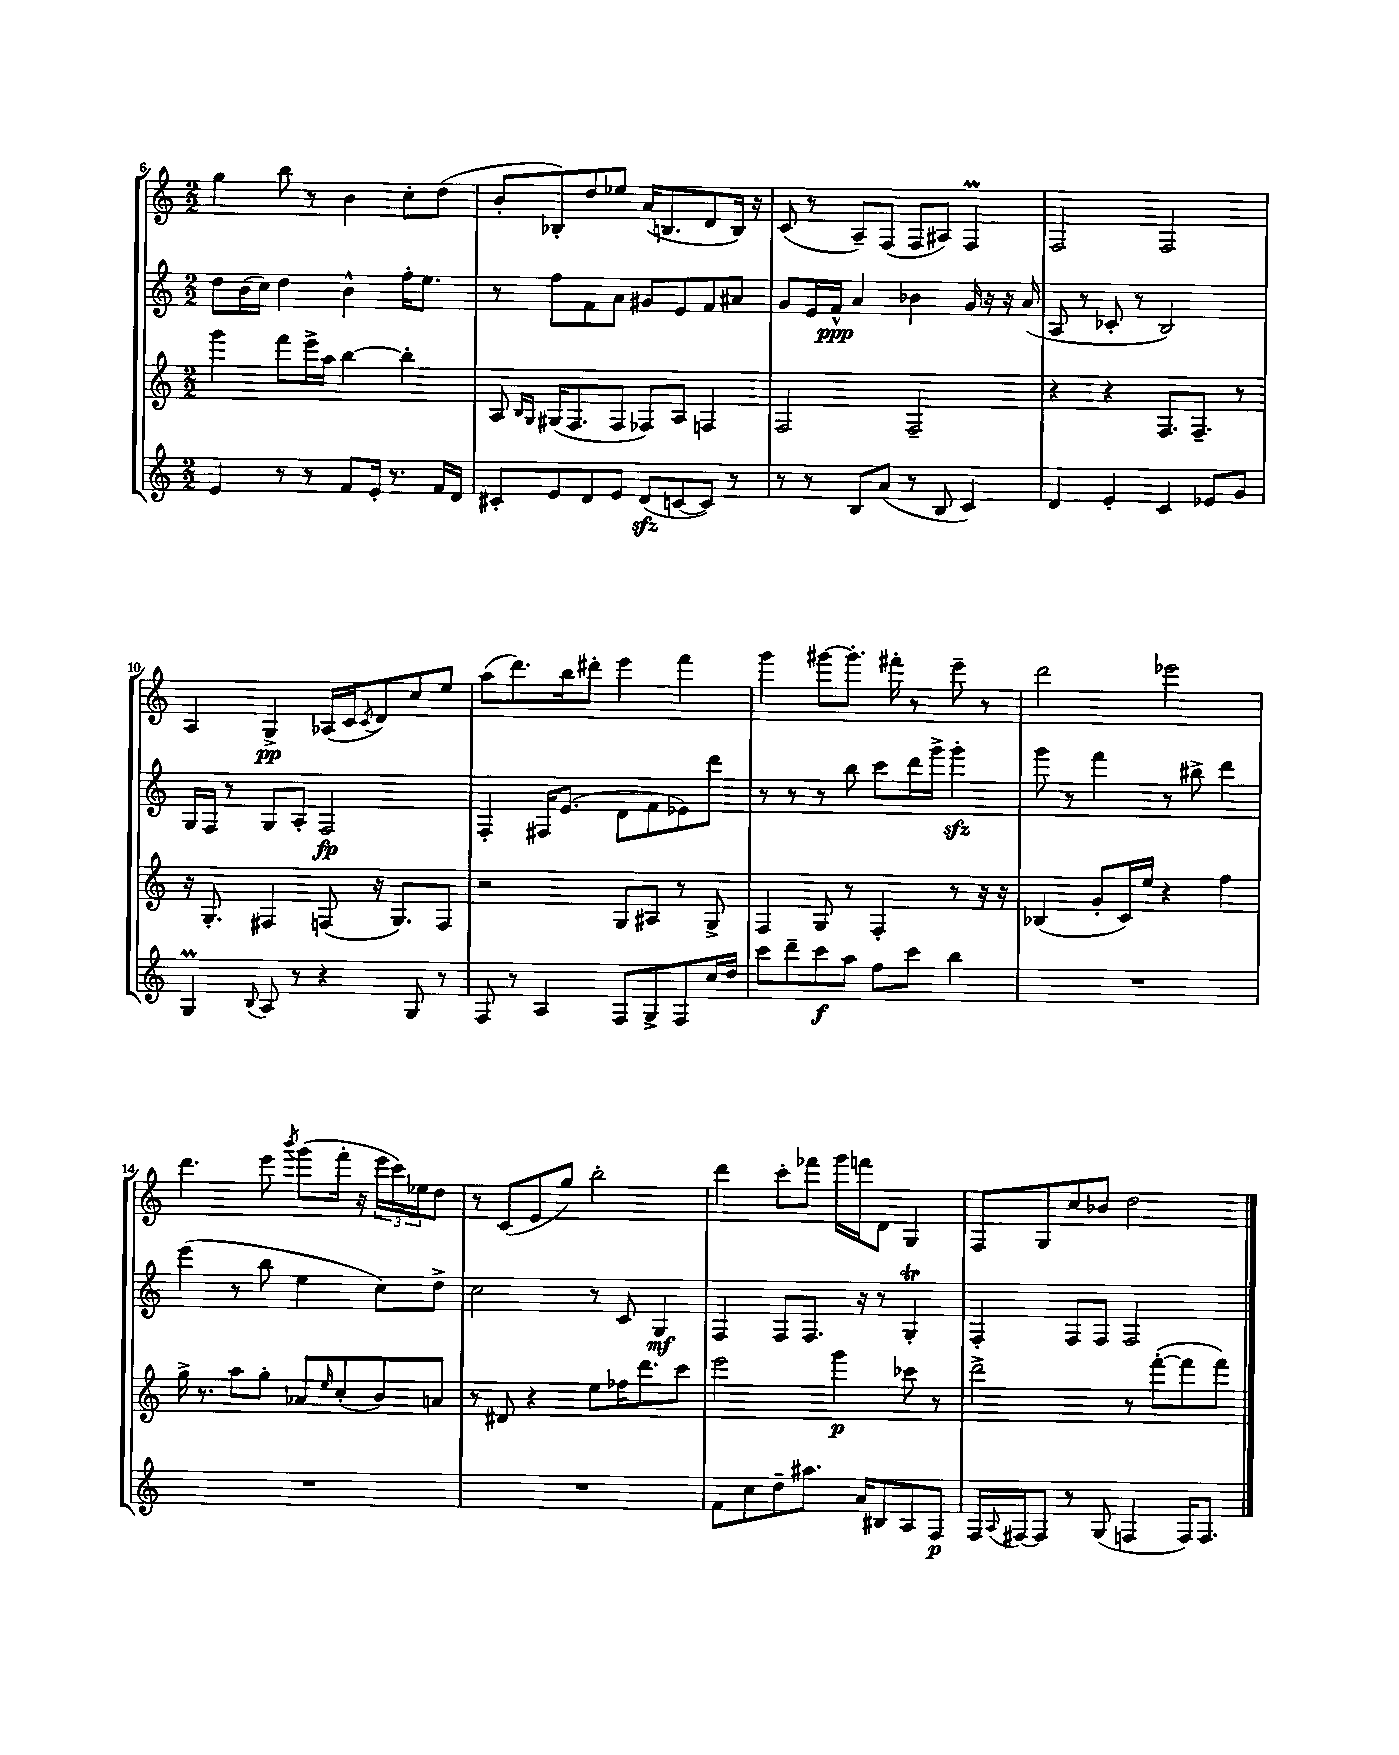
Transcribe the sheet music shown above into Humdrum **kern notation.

**kern	**kern	**kern	**kern
*staff4	*staff3	*staff2	*staff1
*clefG2	*clefG2	*clefG2	*clefG2
*k[]	*k[]	*k[]	*k[]
*M2/2	*M2/2	*M2/2	*M2/2
4e/	4ggg\	8dd\L	4gg\
.	.	(16b\L	.
.	.	16cc\JJ)	.
8r	8fff\L	4dd\	8bb\
8r	16eee^\L	.	8r
.	16aa\JJ	.	.
8f/L	[4bb\	4b^^\	4b\
16e'/Jk	.	.	.
8.r	.	.	.
.	4bb'\]	16ff'\LK	8cc'\L
.	.	8.ee\J	.
16f/LL	.	.	(8dd\J
16d/JJ	.	.	.
=	=	=	=
8c#'/L	8A/	8r	8b'/L
.	16qqB/LL	.	.
.	16qqG/JJ	.	.
8e/	(16G#/LK	8ff\L	8B-'/)
.	8.F/	.	.
8d/	.	8f\	8dd/
8e/J	8F/J	8a\J	8ee-/J
(8d/L	8F-/L)	8g#/L	(16a/LK
.	.	.	8.B/
[8c/	8A/J	8e/	.
8c/]J)	4F/	8f/	8d/
8r	.	8a#/J	16B/Jk)
.	.	.	16r
=	=	=	=
8r	2F/	8g/L	(8c/
8r	.	16e/L	8r
.	.	16f^^/JJ	.
8B/L	.	4a/	8A~/L)
(8a/J	.	.	(8F/J
8r	2F~/	4b-\	8F/L
8B/	.	.	8A#/J)
4c/)	.	16g/	4F/
.	.	16r	.
.	.	16r	.
.	.	(16a/	.
=	=	=	=
4d/	4r	8A/	2F/
.	.	8r	.
4e'/	4r	8c-'/	.
.	.	8r	.
4c/	8.F/L	2B/)	2F/
.	8.F~/J	.	.
8e-/L	.	.	.
8g/J	8r	.	.
=	=	=	=
4G/	16r	16G/LL	4A/
.	8.G'/	16F/JJ	.
.	.	8r	.
8qqB/	.	.	.
8A/	4F#/	8G/L	4G^/
8r	.	8A'/J	.
4r	(8F/	2F/	(16A-/LL
.	.	.	16c/J
.	.	.	8qc/
.	16r	.	8d/)
.	8.G/L)	.	.
8G/	.	.	8cc/
8r	8F/J	.	8ee/J
=	=	=	=
8F/	2r	4F'/	(8aa\L
8r	.	.	8.ddd\)
4A/	.	16F#/LK	.
.	.	(8.e/J	16bb\k
.	.	.	8ddd#'\J
8F/L	8G/L	8d\L	4eee\
8G^/	8A#/J	8f\	.
8F/	8r	8e-\)	4fff\
16cc/L	8G^/	8ddd\J	.
16dd/JJ	.	.	.
=	=	=	=
8ccc\L	4F/	8r	4ggg\
8ddd~\	.	8r	.
8ccc\	8G/	8r	[8ggg#\L
8aa\J	8r	8bb\	8.ggg#'\]J
8ff\L	4F'/	8ccc\L	.
.	.	.	16fff#'\
8ccc\J	.	16ddd\L	8r
.	.	16ggg^\JJ	.
4bb\	8r	4ggg'\	8eee~\
.	16r	.	8r
.	16r	.	.
=	=	=	=
1r	(4B-/	8ggg\	2ddd\
.	.	8r	.
.	8g'/L	4fff\	.
.	16c/L)	.	.
.	16ee/JJ	.	.
.	4r	8r	2eee-\
.	.	8bb#^\	.
.	4ff\	4ddd\	.
=	=	=	=
1r	16gg^\	(4eee\	4.ddd\
.	8.r	.	.
.	8aa\L	8r	.
.	8gg'\J	8bb\	8eee\
.	.	.	8qbbb/
.	8a-/L	4ee\	(8ggg\L
.	16qqee/	.	.
.	(8cc'/	.	16fff'\Jk
.	.	.	16r
.	8b/)	8cc\L)	24eee\LL
.	.	.	24ccc\)
.	.	.	24ee-\J
.	8a/J	8dd^\J	8dd\J
=	=	=	=
1r	8r	2cc\	8r
.	8d#/	.	(8c/L
.	4r	.	8e/
.	.	.	8gg/J)
.	8ee\L	8r	2bb'\
.	16ff-\K	8c/	.
.	8.ddd\	.	.
.	.	4G/	.
.	8ccc\J	.	.
=	=	=	=
8f\L	2eee\	4F/	4ddd\
8cc\	.	.	.
8dd~\	.	8F/L	8ccc'\L
8.aa#\J	.	8.F/J	8fff-\J
.	4ggg\	.	16ggg\LL
16a/LK	.	16r	16fff\J
8B#/	.	8r	8d\J
8A/	8ccc-\	4G'/	4G/
8F/J	8r	.	.
=	=	=	=
16F/LL	2ddd^\	4F'/	8F/L
8qqA/	.	.	.
[16F#/J	.	.	.
8F#/]J	.	.	8G/
8r	.	8F/L	8cc/
(8G/	.	8F/J	8b-/J
4F/	8r	2F/	2dd\
.	([8fff'\L	.	.
16F/LK)	8fff\]	.	.
8.F/J	.	.	.
.	8fff\J)	.	.
==	==	==	==
*-	*-	*-	*-
